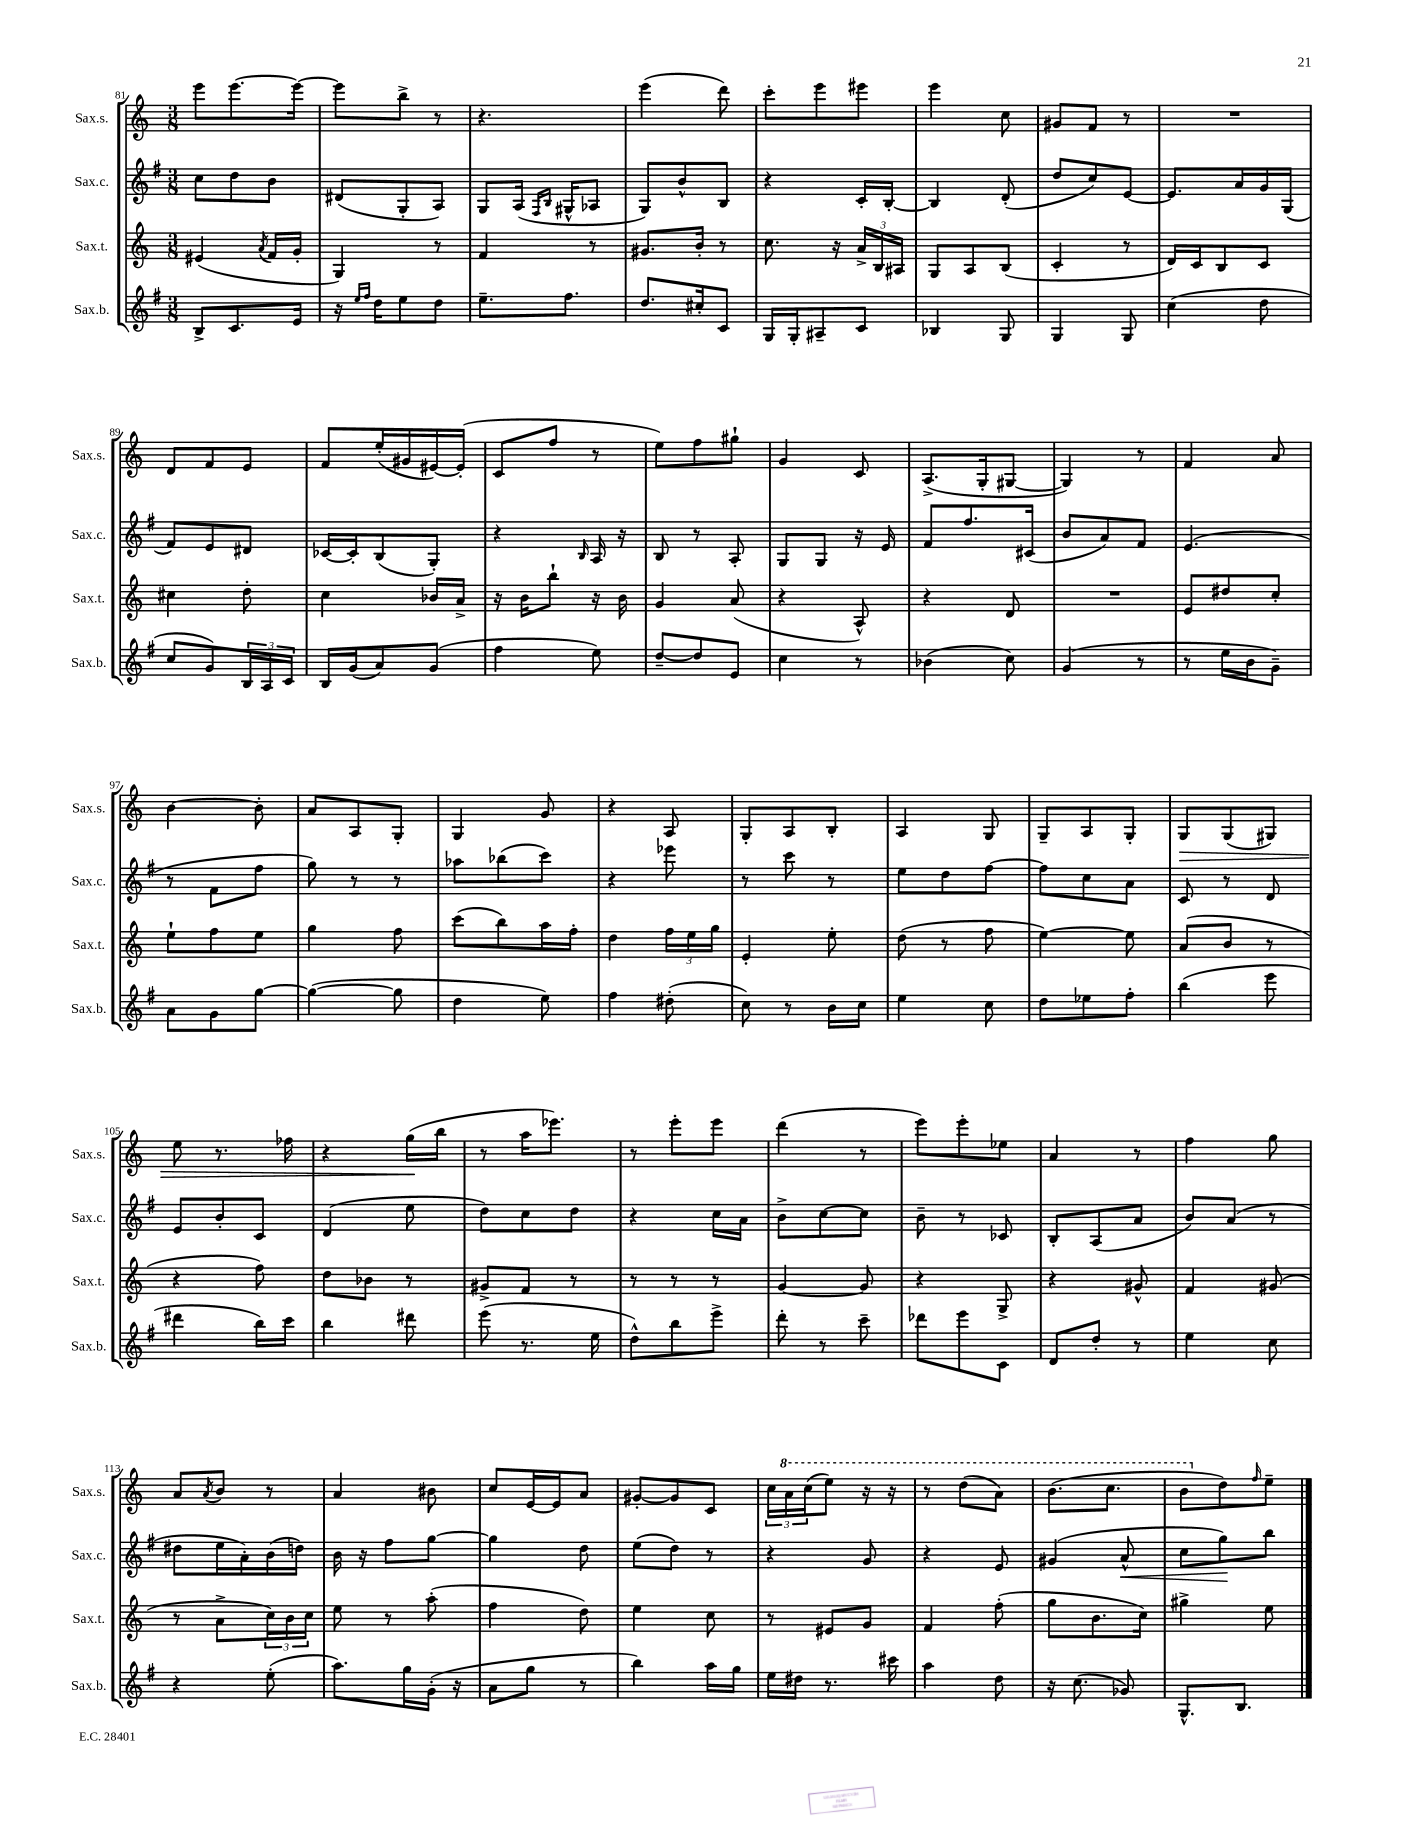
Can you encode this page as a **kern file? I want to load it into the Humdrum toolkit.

**kern	**kern	**kern	**dynam	**kern	**dynam
*part4	*part3	*part2	*part2	*part1	*part1
*staff4	*staff3	*staff2	*staff2	*staff1	*staff1
*I"Sax.b.	*I"Sax.t.	*I"Sax.c.	*	*I"Sax.s.	*
*I'Sax.b.	*I'Sax.t.	*I'Sax.c.	*	*I'Sax.s.	*
*clefG2	*clefG2	*clefG2	*	*clefG2	*
*k[f#]	*k[]	*k[f#]	*	*k[]	*
*M3/8	*M3/8	*M3/8	*	*M3/8	*
=81	=81	=81	=81	=81	=81
8B^/L	(4e#X/	8cc\L	.	8eee\L	.
8.c/	.	8dd\	.	[8.eee\	.
.	8qa/	.	.	.	.
.	16f/LL	8b\J	.	.	.
16e/Jk	16g'/JJ	.	.	16eee\Jk_	.
=82	=82	=82	=82	=82	=82
16r	4G/)	(8d#X/L	.	8eee\L]	.
16qqee/LL	.	.	.	.	.
16qqff#/JJ	.	.	.	.	.
16dd\KL	.	.	.	.	.
8ee\	.	8G'/	.	8bb^\J	.
8dd\J	8r	8A/J)	.	8r	.
=83	=83	=83	=83	=83	=83
8.ee~\L	4f/	8G/L	.	4.r	.
.	.	(16A/Jk	.	.	.
.	.	16qqF#/LL	.	.	.
.	.	16qqB/JJ	.	.	.
8.ff#\J	.	16G#X^^/KL	.	.	.
.	8r	8A-X/J	.	.	.
=84	=84	=84	=84	=84	=84
8.dd/L	8.g#X/L	8G/L)	.	(4eee\	.
.	.	8b^^/	.	.	.
16cc#X'/k	16b'/Jk	.	.	.	.
8c/J	8r	8B/J	.	8ddd\)	.
=85	=85	=85	=85	=85	=85
16G/LL	8.cc\	4r	.	8ccc'\L	.
16G'/J	.	.	.	.	.
8A#X~/	.	.	.	8eee\	.
.	16r	.	.	.	.
8c/J	24a^/LL	16c'/LL	.	8eee#X\J	.
.	24B/	.	.	.	.
.	.	[16B'/JJ	.	.	.
.	24A#X/JJ	.	.	.	.
=86	=86	=86	=86	=86	=86
4B-X/	8G/L	4B/]	.	4eee\	.
.	8A/	.	.	.	.
8G/	(8B/J	(8d'/	.	8cc\	.
=87	=87	=87	=87	=87	=87
4G/	4c'/	8dd/L	.	8g#X/L	.
.	.	8cc/)	.	8f/J	.
8G/	8r	[8e/J	.	8r	.
=88	=88	=88	=88	=88	=88
(4cc\	16d/LL)	8.e/L]	.	4.r	.
.	16c/J	.	.	.	.
.	8B/	.	.	.	.
.	.	16a/L	.	.	.
8dd\	8c/J	16g/	.	.	.
.	.	(16G/JJ	.	.	.
!!LO:LB:g=z
=89	=89	=89	=89	=89	=89
8cc/L	4cc#X\	8f#/L)	.	8d/L	.
8g/)	.	8e/	.	8f/	.
24B/L	8dd'\	8d#X/J	.	8e/J	.
24A/	.	.	.	.	.
24c/JJ	.	.	.	.	.
=90	=90	=90	=90	=90	=90
16B/LL	4cc\	[16c-X/LL	.	8f/L	.
(16g/J	.	16c-'/J]	.	.	.
8a/)	.	(8B/	.	(16ee'/L	.
.	.	.	.	16g#X/	.
(8g/J	16b-X/LL	8G'/J)	.	[16e#X/)	.
.	16a^/JJ	.	.	(16e#'/JJ]	.
=91	=91	=91	=91	=91	=91
4ff#\	16r	4r	.	8c/L	.
.	16b\KL	.	.	.	.
.	8bb`\J	.	.	8ff/J	.
.	.	16qqB/	.	.	.
8ee\)	16r	16A/	.	8r	.
.	16b\	16r	.	.	.
=92	=92	=92	=92	=92	=92
[8dd~/L	4g/	8B/	.	8ee\L)	.
8dd/]	.	8r	.	8ff\	.
8e/J	(8a/	8A'/	.	8gg#X`\J	.
=93	=93	=93	=93	=93	=93
4cc\	4r	8G/L	.	4g/	.
.	.	8G/J	.	.	.
8r	8A^^/)	16r	.	8c/	.
.	.	16e/	.	.	.
=94	=94	=94	=94	=94	=94
(4b-X\	4r	8f#/L	.	(8.A^/L	.
.	.	8.ff#/	.	.	.
.	.	.	.	16G'/k	.
8cc\)	8d/	.	.	[8G#X/J	.
.	.	(16c#X/Jk	.	.	.
=95	=95	=95	=95	=95	=95
(4g/	4.r	8b/L	.	4G#/])	.
.	.	8a/)	.	.	.
8r	.	8f#/J	.	8r	.
=96	=96	=96	=96	=96	=96
8r	8e/L	(4.e/	.	4f/	.
16ee\LL	8dd#X/	.	.	.	.
16b\J	.	.	.	.	.
8g~\J)	8cc'/J	.	.	8a/	.
!!LO:LB:g=z
=97	=97	=97	=97	=97	=97
8a\L	8ee`\L	8r	.	[4b\	.
8g\	8ff\	8f#\L	.	.	.
[8gg\J	8ee\J	8ff#\J	.	8b'\]	.
=98	=98	=98	=98	=98	=98
(4gg\_	4gg\	8gg\)	.	8a/L	.
.	.	8r	.	8A/	.
8gg\]	8ff\	8r	.	8G'/J	.
=99	=99	=99	=99	=99	=99
4dd\	(8ccc\L	8aa-X\L	.	4G/	.
.	8bb\)	(8bb-X\	.	.	.
8ee\)	16aa\L	8ccc\J)	.	8g/	.
.	16ff'\JJ	.	.	.	.
=100	=100	=100	=100	=100	=100
4ff#\	4dd\	4r	.	4r	.
(8dd#X'\	24ff\LL	8eee-X\	.	8A/	.
.	24ee\	.	.	.	.
.	24gg\JJ	.	.	.	.
=101	=101	=101	=101	=101	=101
8cc\)	4e'/	8r	.	8G'/L	.
8r	.	8ccc\	.	8A/	.
16b\LL	8ee'\	8r	.	8B'/J	.
16cc\JJ	.	.	.	.	.
=102	=102	=102	=102	=102	=102
4ee\	(8dd\	8ee\L	.	4A/	.
.	8r	8dd\	.	.	.
8cc\	8ff\	[8ff#\J	.	8G/	.
=103	=103	=103	=103	=103	=103
8dd\L	[4ee\)	8ff#\L]	.	8G~/L	.
8ee-X\	.	8cc\	.	8A/	.
8ff#'\J	8ee\]	8a\J	.	8G'/J	.
=104	=104	=104	=104	=104	=104
!	!	!	!	!	!LO:HP:b
(4bb\	(8a/L	8c/	.	8G/L	>
.	8b/J	8r	.	(8G/	.
8eee\	8r	8d/	.	8G#X/J)	.
!!LO:LB:g=z
=105	=105	=105	=105	=105	=105
4ddd#X\	4r	8e/L	.	8ee\	.
.	.	8b'/	.	8.r	.
16bb\LL)	8ff\)	8c/J	.	.	.
16ccc\JJ	.	.	.	16ff-X\	.
=106	=106	=106	=106	=106	=106
4bb\	8dd\L	(4d/	.	4r	.
.	8b-X\J	.	.	.	.
8ddd#X\	8r	8ee\	.	(16gg\LL	.
.	.	.	.	16bb\JJ	]
=107	=107	=107	=107	=107	=107
(8eee\	8g#X^/L	8dd\L)	.	8r	.
8.r	8f/J	8cc\	.	16aa\KL	.
.	.	.	.	8.eee-X\J)	.
.	8r	8dd\J	.	.	.
16ee\	.	.	.	.	.
=108	=108	=108	=108	=108	=108
8dd^^\L)	8r	4r	.	8r	.
8bb\	8r	.	.	8eee'\L	.
8eee^\J	8r	16cc\LL	.	8eee\J	.
.	.	16a\JJ	.	.	.
=109	=109	=109	=109	=109	=109
8ddd'\	[4g/	8b^\L	.	(4ddd\	.
8r	.	[8cc\	.	.	.
8ccc~\	8g/]	8cc\J]	.	8r	.
=110	=110	=110	=110	=110	=110
8ddd-X\L	4r	8b~\	.	8eee\L)	.
8eee\	.	8r	.	8eee'\	.
8c\J	8G^/	8c-X/	.	8ee-X\J	.
=111	=111	=111	=111	=111	=111
8d/L	4r	8B'/L	.	4a/	.
8dd'/J	.	(8A/	.	.	.
8r	8g#X^^/	8a/J	.	8r	.
=112	=112	=112	=112	=112	=112
4ee\	4f/	8b/L)	.	4ff\	.
.	.	(8a/J	.	.	.
8cc\	(8g#X/	8r	.	8gg\	.
!!LO:LB:g=z
=113	=113	=113	=113	=113	=113
4r	8r	8dd#X\L	.	8a/L	.
.	.	.	.	8qa/	.
.	8a^\L	16ee\L	.	8b/J	.
.	.	16a'\)	.	.	.
(8ee'\	24cc\L)	(16b\	.	8r	.
.	24b\	.	.	.	.
.	.	16ddn\JJ)	.	.	.
.	24cc\JJ	.	.	.	.
=114	=114	=114	=114	=114	=114
8.aa\L)	8ee\	16b\	.	4a/	.
.	.	16r	.	.	.
.	8r	8ff#\L	.	.	.
16gg\L	.	.	.	.	.
(16g'\JJ	(8aa'\	[8gg\J	.	8b#X\	.
16r	.	.	.	.	.
=115	=115	=115	=115	=115	=115
8a\L	4ff\	4gg\]	.	8cc/L	.
8gg\J	.	.	.	[16e/L	.
.	.	.	.	16e/J]	.
8r	8dd\)	8dd\	.	8a/J	.
=116	=116	=116	=116	=116	=116
4bb\)	4ee\	(8ee\L	.	[8g#X'/L	.
.	.	8dd\J)	.	8g#/]	.
16aa\LL	8cc\	8r	.	8c/J	.
16gg\JJ	.	.	.	.	.
=117	=117	=117	=117	=117	=117
16ee\LL	8r	4r	.	24cc\LL	.
*	*	*	*	*8va	*
.	.	.	.	24aa\	.
16dd#X\JJ	.	.	.	.	.
.	.	.	.	(24ccc\J	.
8.r	8e#X/L	.	.	8eee\J)	.
.	8g/J	8g/	.	16r	.
16ccc#X\	.	.	.	16r	.
=118	=118	=118	=118	=118	=118
4aa\	4f/	4r	.	8r	.
.	.	.	.	(8ddd\L	.
8dd\	(8ff'\	8e/	.	8aa\J)	.
=119	=119	=119	=119	=119	=119
16r	8gg\L	(4g#X/	.	(8.bb\L	.
(8.cc\	.	.	.	.	.
.	8.b\	.	.	.	.
.	.	.	.	8.ccc\J	.
!	!	!	!LO:HP:b	!	!
8g-X/)	.	8a^^/	<	.	.
.	16cc\Jk)	.	.	.	.
=120	=120	=120	=120	=120	=120
8.G^^/L	4gg#X^\	8cc\L	.	8bb\L	.
*	*	*	*	*X8va	*
.	.	8gg\)	.	8dd\)	.
8.B/J	.	.	.	.	.
.	.	.	.	16qqff/	.
.	8ee\	8bb\J	[	8ee~\J	.
==	==	==	==	==	==
*-	*-	*-	*-	*-	*-
